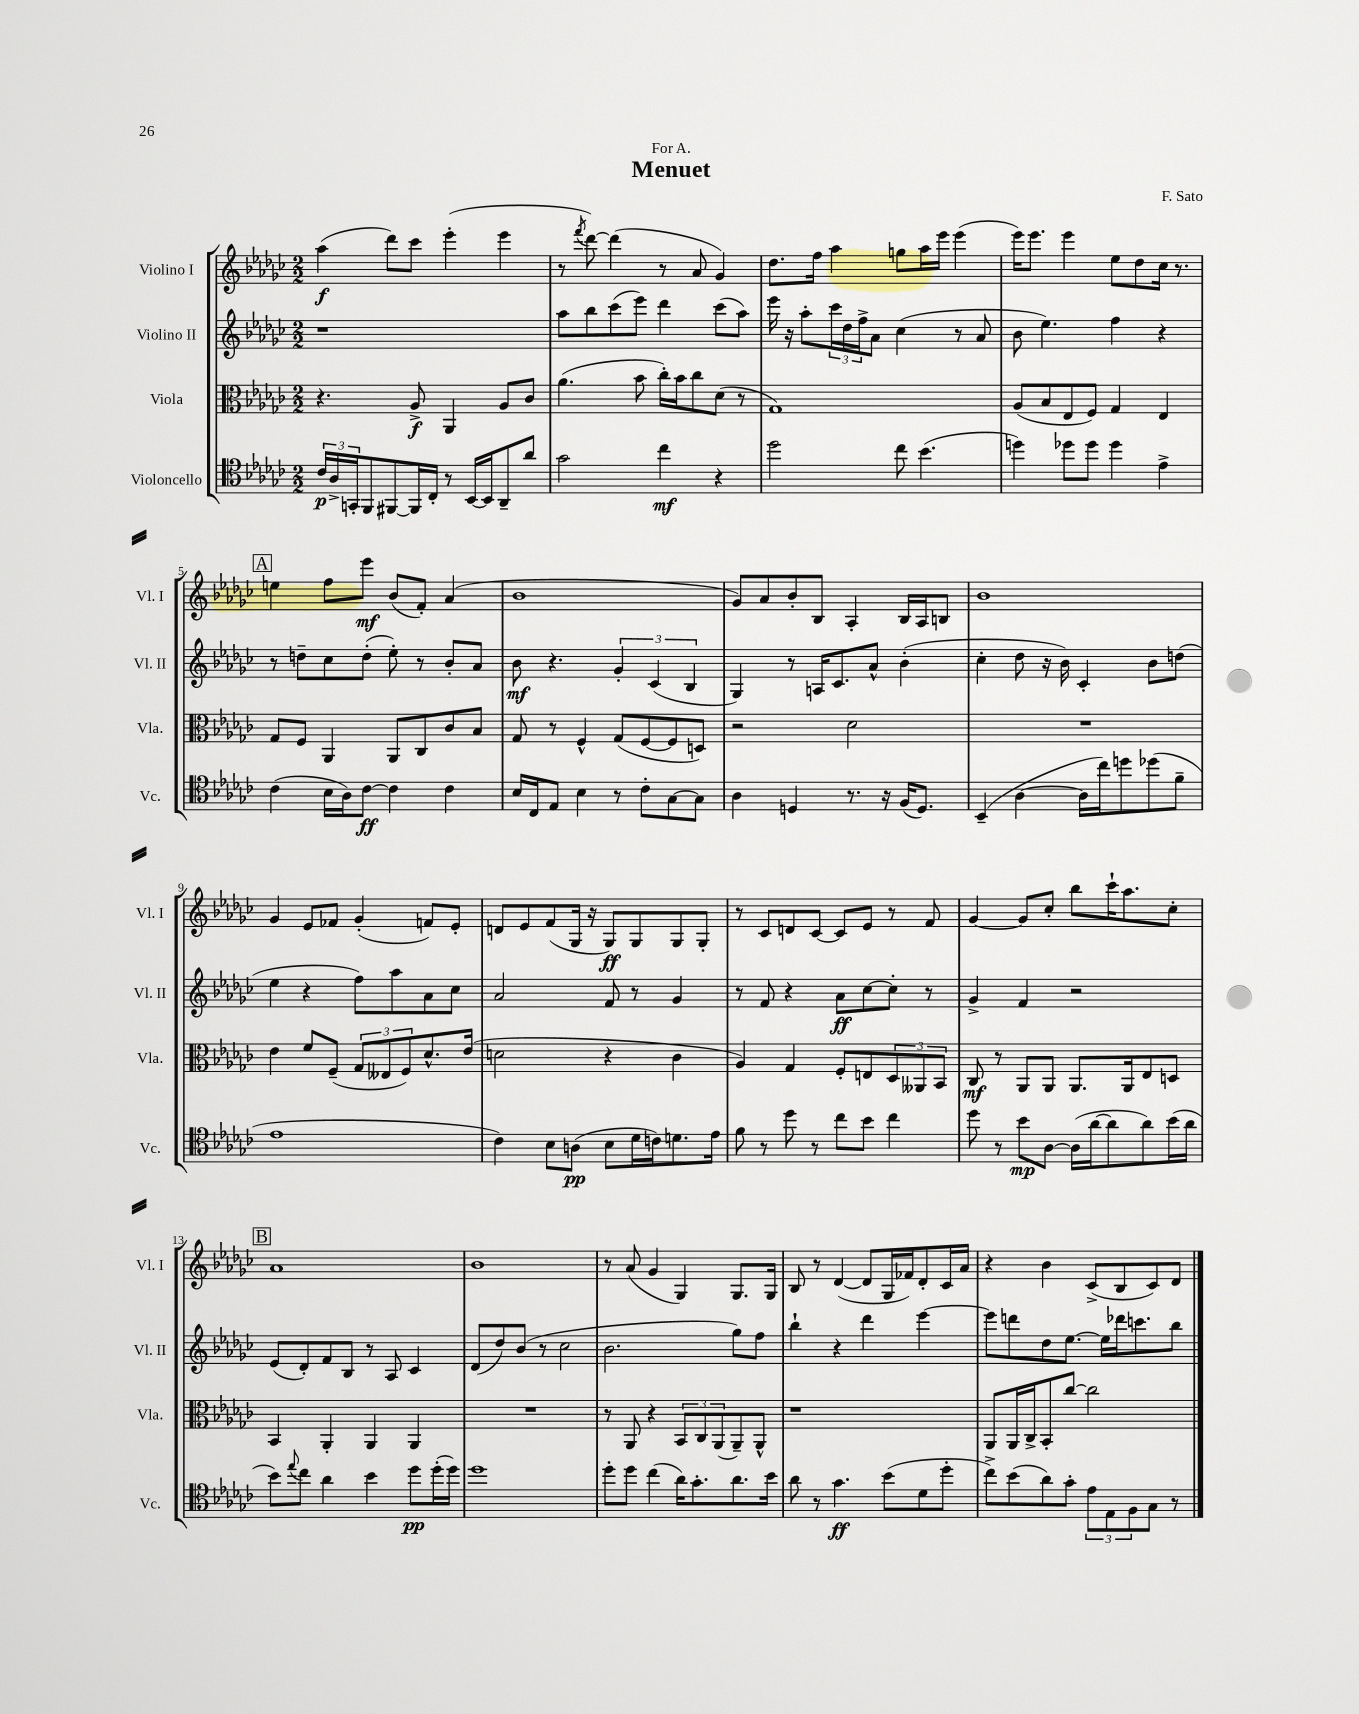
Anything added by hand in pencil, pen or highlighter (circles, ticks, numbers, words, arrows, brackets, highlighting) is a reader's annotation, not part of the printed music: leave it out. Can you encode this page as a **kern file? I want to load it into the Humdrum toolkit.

**kern	**dynam	**kern	**dynam	**kern	**dynam	**kern	**dynam
*part4	*part4	*part3	*part3	*part2	*part2	*part1	*part1
*staff4	*staff4	*staff3	*staff3	*staff2	*staff2	*staff1	*staff1
*I"Violoncello	*	*I"Viola	*	*I"Violino II	*	*I"Violino I	*
*I'Vc.	*	*I'Vla.	*	*I'Vl. II	*	*I'Vl. I	*
*clefC4	*	*clefC3	*	*clefG2	*	*clefG2	*
*k[b-e-a-d-g-c-]	*	*k[b-e-a-d-g-c-]	*	*k[b-e-a-d-g-c-]	*	*k[b-e-a-d-g-c-]	*
*M2/2	*	*M2/2	*	*M2/2	*	*M2/2	*
=1	=1	=1	=1	=1	=1	=1	=1
24c-/LL	p	4.r	.	1r	.	(4aa-\	f
24A-^/	.	.	.	.	.	.	.
24GGn'/J	.	.	.	.	.	.	.
8FF/	.	.	.	.	.	.	.
[8FF#X/	.	.	.	.	.	8ddd-\L)	.
16FF#/L]	.	8A-^/	f	.	.	8ccc-\J	.
16C-'/JJ	.	.	.	.	.	.	.
8r	.	4AA-/	.	.	.	(4eee-'\	.
[16BB-/LL	.	.	.	.	.	.	.
16BB-/J]	.	.	.	.	.	.	.
8AA-~/	.	8A-/L	.	.	.	4eee-\	.
8a-/J	.	8c-/J	.	.	.	.	.
=2	=2	=2	=2	=2	=2	=2	=2
2g-\	.	(4.a-\	.	8aa-\L	.	8r	.
.	.	.	.	.	.	8qfff/	.
.	.	.	.	8bb-\	.	[8ddd-\)	.
.	.	.	.	(8ccc-\	.	(4ddd-\]	.
.	.	8b-\	.	8eee-\J)	.	.	.
4cc-\	mf	16cc-'\LL)	.	4ddd-\	.	8r	.
.	.	16b-\J	.	.	.	.	.
.	.	8cc-\	.	.	.	8a-/	.
4r	.	(8d-\J	.	(8ccc-\L	.	4g-/)	.
.	.	8r	.	8aa-\J)	.	.	.
=3	=3	=3	=3	=3	=3	=3	=3
2dd-\	.	1G-)	.	16eee-\	.	8.dd-\L	.
.	.	.	.	16r	.	.	.
.	.	.	.	8aa-'\L	.	.	.
.	.	.	.	.	.	16ff\Jk	.
.	.	.	.	24ccc-\L	.	4aa-\	.
.	.	.	.	24dd-\	.	.	.
.	.	.	.	24ff^\J	.	.	.
.	.	.	.	8a-\J	.	.	.
8cc-\	.	.	.	(4cc-\	.	8ggn\L	.
(4.b-\	.	.	.	.	.	16aa-\L	.
.	.	.	.	.	.	16eee-\JJ	.
.	.	.	.	8r	.	(4eee-\	.
.	.	.	.	8a-/	.	.	.
=4	=4	=4	=4	=4	=4	=4	=4
4ddn\)	.	(8A-/L	.	8b-\	.	16eee-\KL)	.
.	.	.	.	.	.	8.eee-\J	.
.	.	8B-/	.	4.ee-\)	.	.	.
8dd-X\L	.	8E-/	.	.	.	4eee-\	.
8dd-\J	.	8F/J)	.	.	.	.	.
4dd-\	.	4G-/	.	4ff\	.	8ee-\L	.
.	.	.	.	.	.	8dd-\	.
4e-^\	.	4E-/	.	4r	.	16cc-\Jk	.
.	.	.	.	.	.	8.r	.
!!LO:LB:g=z
!!LO:REH:place=s1:t=A
=5	=5	=5	=5	=5	=5	=5	=5
(4c-\	.	8G-/L	.	8r	.	4een\	.
.	.	8F/J	.	8ddn~\L	.	.	.
16B-\LL	.	4AA-/	.	8cc-\	.	8ff\L	.
16A-\J)	.	.	.	.	.	.	.
[8c-\J	ff	.	.	(8dd'\J	.	8eee-\J	mf
4c-\]	.	8AA-/L	.	8ee-'\)	.	(8b-/L	.
.	.	8C-/	.	8r	.	8f'/J)	.
4c-\	.	8c-/	.	8b-'/L	.	(4a-/	.
.	.	8B-/J	.	8a-/J	.	.	.
=6	=6	=6	=6	=6	=6	=6	=6
16B-/LL	.	8G-/	.	8b-\	mf	1b-	.
16C-/J	.	.	.	.	.	.	.
8E-/J	.	8r	.	4.r	.	.	.
4B-\	.	4F^^/	.	.	.	.	.
8r	.	(8G-/L	.	6g-'/	.	.	.
8c-'\L	.	[8F/	.	.	.	.	.
.	.	.	.	(6c-/	.	.	.
[8G-\	.	8F/]	.	.	.	.	.
.	.	.	.	6B-/	.	.	.
8G-\J]	.	8Dn/J)	.	.	.	.	.
=7	=7	=7	=7	=7	=7	=7	=7
4A-\	.	2r	.	4G-/)	.	8g-/L)	.
.	.	.	.	.	.	8a-/	.
4Dn/	.	.	.	8r	.	8b-'/	.
.	.	.	.	16An/KL	.	8B-/J	.
.	.	.	.	8.c-/	.	.	.
8.r	.	2d-\	.	.	.	4A-'/	.
.	.	.	.	8a-^^/J	.	.	.
16r	.	.	.	.	.	.	.
(16F/KL	.	.	.	(4b-'\	.	16B-/LL	.
8.D/J)	.	.	.	.	.	16A-/J	.
.	.	.	.	.	.	8Bn/J	.
=8	=8	=8	=8	=8	=8	=8	=8
(4BB-~/	.	1r	.	4cc-'\	.	1b-	.
[4A-\	.	.	.	8dd-\	.	.	.
.	.	.	.	16r	.	.	.
.	.	.	.	16b-\)	.	.	.
16A-\LL]	.	.	.	4c-'/	.	.	.
16cc-\J)	.	.	.	.	.	.	.
8ddn\	.	.	.	.	.	.	.
(8dd-X\	.	.	.	8b-\L	.	.	.
8f~\J	.	.	.	(8ddn\J	.	.	.
!!LO:LB:g=z
=9	=9	=9	=9	=9	=9	=9	=9
1e-	.	4e-\	.	4ee-\	.	4g-/	.
.	.	8f/L	.	4r	.	8e-/L	.
.	.	(8F~/J	.	.	.	8f-X/J	.
.	.	12G-/L	.	8ff\L)	.	(4g-'/	.
.	.	12E--X/	.	.	.	.	.
.	.	.	.	8aa-\	.	.	.
.	.	12F/)	.	.	.	.	.
.	.	8.d-^^/	.	8a-\	.	8fn/L)	.
.	.	.	.	8cc-\J	.	8e-'/J	.
.	.	(16e-/Jk	.	.	.	.	.
=10	=10	=10	=10	=10	=10	=10	=10
4c-\)	.	2dn\	.	2a-/	.	8dn/L	.
.	.	.	.	.	.	8e-/	.
8B-\L	.	.	.	.	.	(8f/	.
(8An\J	pp	.	.	.	.	16G-/Jk	.
.	.	.	.	.	.	16r	.
8B-\L	.	4r	.	8f/	.	8G-/L)	ff
16d-\L	.	.	.	8r	.	8G-/	.
16cn\J)	.	.	.	.	.	.	.
8.dn\	.	4c-\	.	4g-/	.	8G-/	.
.	.	.	.	.	.	8G-'/J	.
16e-\Jk	.	.	.	.	.	.	.
=11	=11	=11	=11	=11	=11	=11	=11
8f\	.	4A-/)	.	8r	.	8r	.
8r	.	.	.	8f/	.	8c-/L	.
8dd-\	.	4G-/	.	4r	.	8dn/	.
8r	.	.	.	.	.	[8c-/J	.
8cc-\L	.	8F'/L	.	8a-\L	ff	8c-/L]	.
8b-\J	.	8En/	.	[8cc-\	.	8e-/J	.
4cc-\	.	12D-/	.	8cc-'\J]	.	8r	.
.	.	12AA--X/	.	.	.	.	.
.	.	.	.	8r	.	8f/	.
.	.	12BB-/J	.	.	.	.	.
=12	=12	=12	=12	=12	=12	=12	=12
8dd-\	.	8C-/	mf	4g-^/	.	[4g-/	.
8r	.	8r	.	.	.	.	.
8b-\L	mp	8AA-/L	.	4f/	.	8g-/L]	.
[8A-\J	.	8AA-/J	.	.	.	8cc-'/J	.
(16A-\LL]	.	8.AA-/L	.	2r	.	8bb-\L	.
[16a-\J	.	.	.	.	.	.	.
8a-\]	.	.	.	.	.	16ccc-`\K	.
.	.	16AA-/k	.	.	.	8.aa-\	.
8a-\)	.	8E-/	.	.	.	.	.
(16b-\L	.	8Dn/J	.	.	.	8cc-'\J	.
16a-\JJ	.	.	.	.	.	.	.
!!LO:LB:g=z
!!LO:REH:place=s1:t=B
=13	=13	=13	=13	=13	=13	=13	=13
8b-\L)	.	4BB-/	.	(8e-/L	.	1a-	.
8qqee-/	.	.	.	.	.	.	.
8cc-\J	.	.	.	8d-'/)	.	.	.
4a-\	.	4AA-'/	.	8f/	.	.	.
.	.	.	.	8B-/J	.	.	.
4b-\	.	4AA-/	.	8r	.	.	.
.	.	.	.	8A-/	.	.	.
8dd-\L	pp	4AA-/	.	4c-/	.	.	.
(16dd-'\L	.	.	.	.	.	.	.
16dd-\JJ)	.	.	.	.	.	.	.
=14	=14	=14	=14	=14	=14	=14	=14
1dd-	.	1r	.	(8d-/L	.	1b-	.
.	.	.	.	8dd-/)	.	.	.
.	.	.	.	(8b-/J	.	.	.
.	.	.	.	8r	.	.	.
.	.	.	.	2cc-\	.	.	.
=15	=15	=15	=15	=15	=15	=15	=15
8dd-'\L	.	8r	.	2.b-\	.	8r	.
8dd-\J	.	8AA-/	.	.	.	(8a-/	.
(4cc-\	.	4r	.	.	.	4g-/	.
16a-\KL)	.	12BB-/L	.	.	.	4G-/)	.
8.g-'\	.	.	.	.	.	.	.
.	.	12C-/	.	.	.	.	.
.	.	(12AA-/	.	.	.	.	.
8.a-\	.	8AA-~/)	.	8gg-\L)	.	8.G-/L	.
.	.	8AA-^^/J	.	8ff\J	.	.	.
16b-\Jk	.	.	.	.	.	16G-/Jk	.
=16	=16	=16	=16	=16	=16	=16	=16
8a-\	.	1r	.	4bb-`\	.	8B-/	.
8r	.	.	.	.	.	8r	.
4.g-\	ff	.	.	4r	.	([4d-/	.
.	.	.	.	4ddd-\	.	8d-/L]	.
(8b-\L	.	.	.	.	.	16G-/L	.
.	.	.	.	.	.	16f-X/J)	.
8d-\	.	.	.	[4eee-\	.	8d-'/	.
8dd-'\J	.	.	.	.	.	16c-/L	.
.	.	.	.	.	.	16a-/JJ	.
=17	=17	=17	=17	=17	=17	=17	=17
8cc-^\L)	.	8AA-/L	.	8eee-\L]	.	4r	.
(8b-\	.	16AA-/L	.	8dddn\	.	.	.
.	.	16C-^/J	.	.	.	.	.
8a-\)	.	8BB-'/	.	8dd-\	.	4b-\	.
8g-'\J	.	[8cc-/J	.	[8.ee-\J	.	.	.
12e-\L	.	2cc-\]	.	.	.	(8c-^/L	.
.	.	.	.	16ee-\LL]	.	.	.
12E-\	.	.	.	.	.	.	.
.	.	.	.	16ddd-X\J	.	8B-/	.
12F\	.	.	.	.	.	.	.
.	.	.	.	8.cccn\	.	.	.
8G-\J	.	.	.	.	.	8c-/)	.
8r	.	.	.	8bb-\J	.	8d-/J	.
==	==	==	==	==	==	==	==
*-	*-	*-	*-	*-	*-	*-	*-
